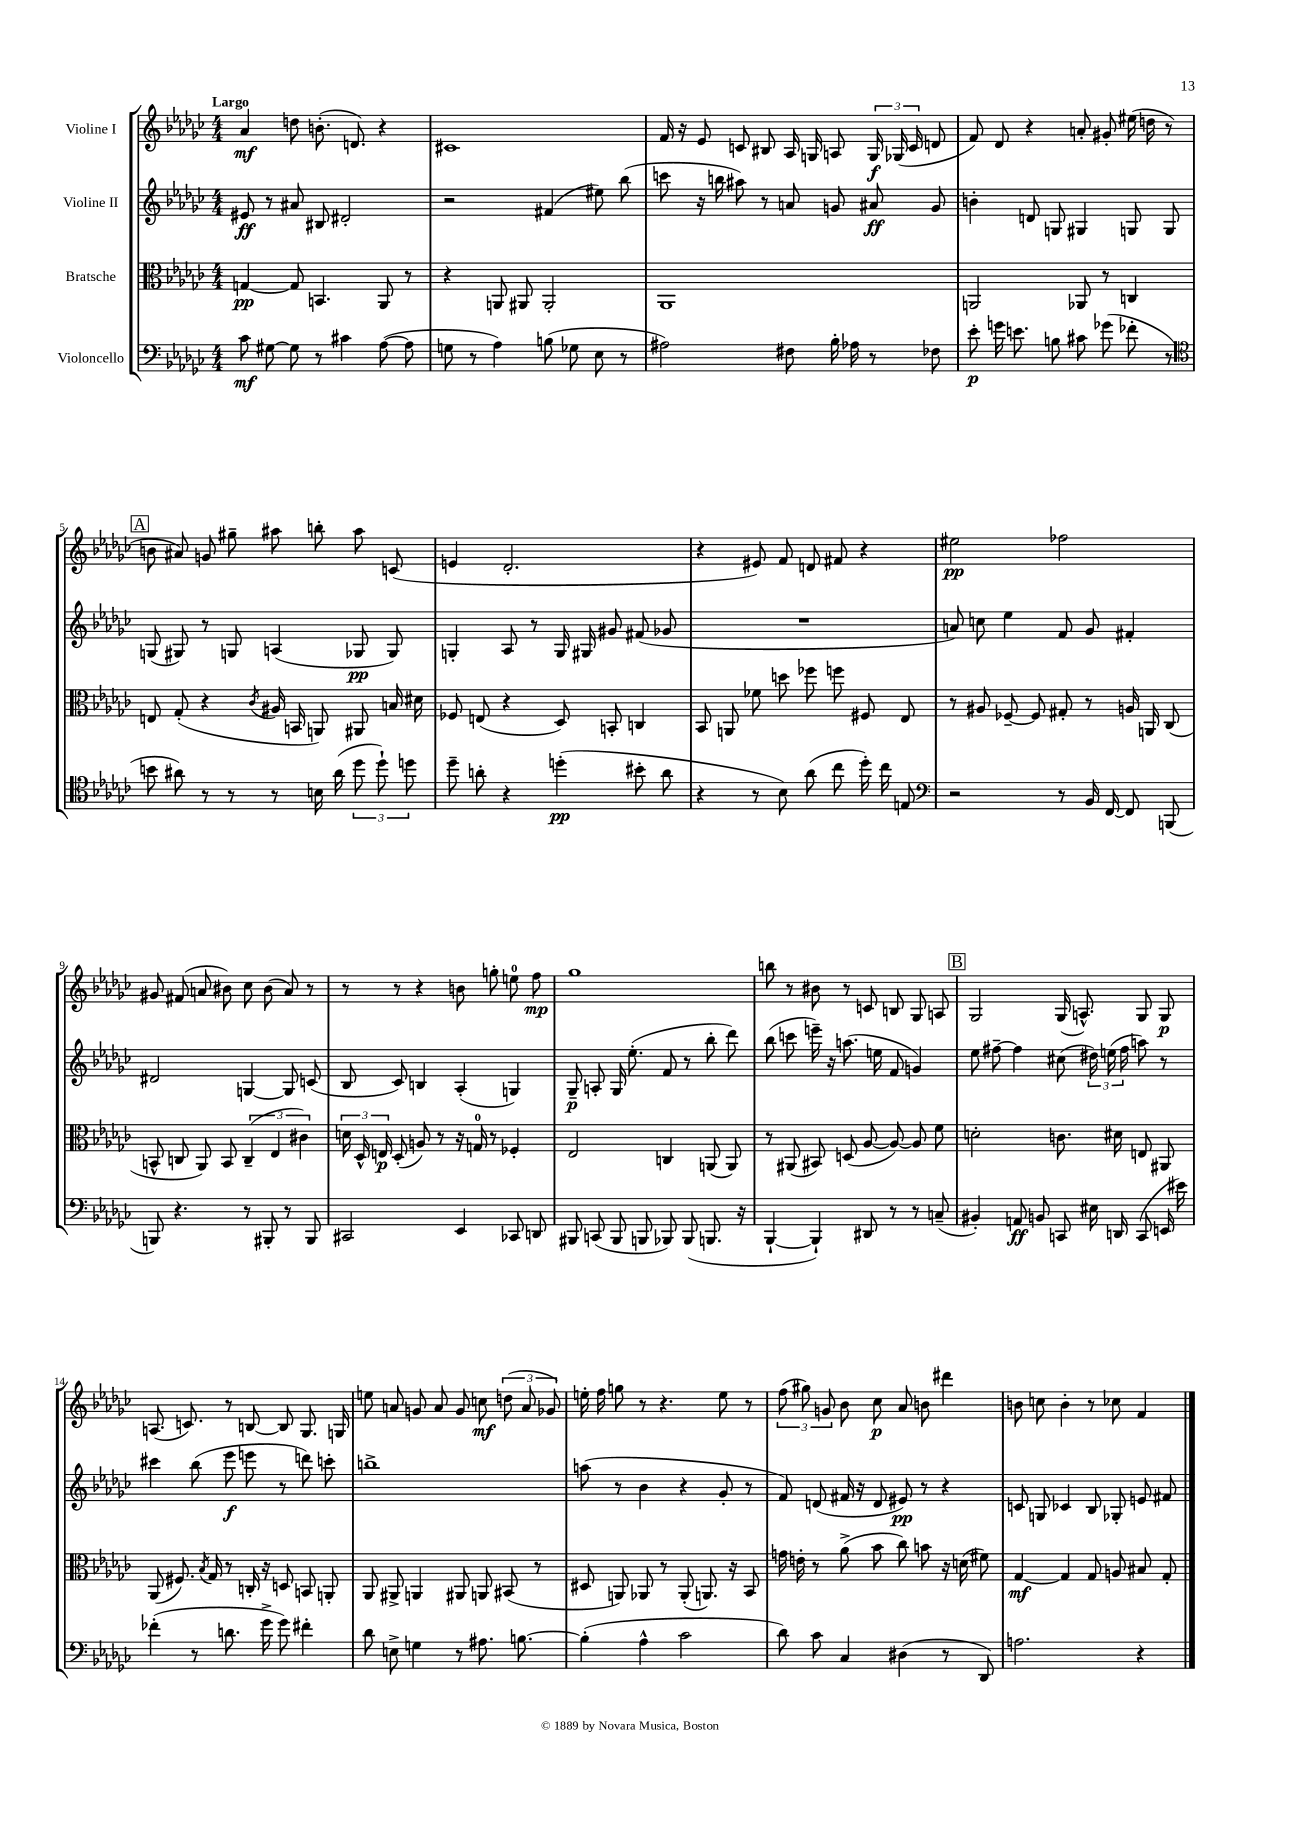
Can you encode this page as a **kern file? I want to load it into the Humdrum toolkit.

**kern	**kern	**kern	**kern
*staff4	*staff3	*staff2	*staff1
*clefF4	*clefC3	*clefG2	*clefG2
*k[b-e-a-d-g-c-]	*k[b-e-a-d-g-c-]	*k[b-e-a-d-g-c-]	*k[b-e-a-d-g-c-]
*M4/4	*M4/4	*M4/4	*M4/4
8c-\	[4G/	8e#/	4a-/
[8G#\	.	8r	.
8G#\]	8G/]	8a#/	8dd\
8r	4.BB/	8B#/	(8.b'\
4c#\	.	2d#'/	.
.	.	.	8.d/)
([8A-\	8AA-/	.	4r
8A-\]	8r	.	.
=	=	=	=
8G\	4r	2r	1c#
8r	.	.	.
4A-\)	8AA/	.	.
.	8AA#/	.	.
(8B\	2AA#'/	(4f#/	.
8G-\	.	.	.
8E-\	.	8ee#\)	.
8r	.	(8bb-\	.
=	=	=	=
2A#\)	1AA-	8ccc\	16f/
.	.	.	16r
.	.	16r	8e-/
.	.	16bb\	.
.	.	8aa#\)	8c/
.	.	8r	8B#/
8F#\	.	8a/	16A-/
.	.	.	16G/
16B-'\	.	8g/	8A/
16A-\	.	.	.
8r	.	8a#/	24G/
.	.	.	(24G-/
.	.	.	24c/
8F-\	.	8g/	8d/
=	=	=	=
8e-'\	2AA/	4b'\	8f/)
16g\	.	.	8d-/
8.e\	.	.	.
.	.	8d/	4r
8B\	.	8G/	.
8c#\	8AA-/	4G#/	8a'/
(8g-\	8r	.	8g#'/
8f-'\	4C/	8G/	(16ee#\
.	.	.	16dd\
8r	.	8G/	8r
=	=	=	=
*clefC4	*	*	*
8b\	8E/	(8G/	8b\
8a#\)	(8G-'/	8G#/)	8a#/)
8r	4r	8r	8g/
8r	.	8G/	8gg#~\
.	8qc-/	.	.
8r	16A#/	(4A/	8aa#\
.	16BB/	.	.
16B\	8AA/)	.	8bb'\
(16a#\	.	.	.
12dd-\	8AA#/	8G-/	8aa#\
12dd-`\)	.	.	.
.	16B/	8G-/)	(8c/
12dd\	.	.	.
.	16d#\	.	.
=	=	=	=
8dd-~\	8F-/	4G'/	4e/
8a'\	(8E/	.	.
4r	4r	8A-/	2.d-'/
.	.	8r	.
(4dd'\	8D-/)	16G/	.
.	.	16G#/	.
.	8BB'/	8g#/	.
8b#'\	4C/	(8f#/	.
8a\	.	8g-/	.
=	=	=	=
4r	8BB-/	1r	4r
.	8AA/	.	.
8r	8f-\	.	8e#/)
8B-\)	8dd\	.	8f/
(8a-\	8ff-\	.	8d/
8cc-\	8ff\	.	8f#/
16dd-'\)	8F#/	.	4r
16cc-\	.	.	.
8E/	8E-/	.	.
=	=	=	=
*clefF4	*	*	*
2r	8r	8a/)	2ee#\
.	8A#/	8cc\	.
.	[8F-~/	4ee-\	.
.	8F-/]	.	.
8r	8G#'/	8f/	2ff-\
16BB-/	8r	8g-/	.
[16FF/	.	.	.
8FF/]	16A/	4f#'/	.
.	16AA/	.	.
(8BBB/	(8C-/	.	.
=	=	=	=
8BBB/)	8BB^^/	2d#/	8g#/
4.r	8C/	.	(8f#/
.	8AA-/)	.	8a/
.	8BB/	.	8b#\)
8r	(6C~/	[4G/	8cc-\
8BBB#'/	.	.	(8b#\
.	6E-/	.	.
8r	.	8G/]	8a/)
.	6c#\)	.	.
8BBB#/	.	(8c/	8r
=	=	=	=
2CC#/	24d\	8B-/	8r
.	24D-^^/	.	.
.	24E/	.	.
.	(8D-'/	8c-/)	8r
.	8A/)	4B/	4r
.	8r	.	.
4EE-/	16r	(4A-'/	8b\
.	16G/	.	.
.	8r	.	8gg'\
8CC-/	4F-'/	4G/)	8ee\
8DD/	.	.	8ff\
=	=	=	=
8BBB#/	2E-/	8G-~/	1gg-
(8CC/	.	8A'/	.
8BBB#/	.	16G-/	.
.	.	(8.ee-'\	.
8BBB/	.	.	.
8BBB-/)	4C/	8f/	.
(8BBB-/	.	8r	.
8.BBB/	(8AA/	8bb-'\	.
.	8AA/)	8ddd-\)	.
16r	.	.	.
=	=	=	=
[4BBB-`/	8r	(8bb-\	8bb\
.	(8AA#/	8ccc\	8r
4BBB-`/])	8BB#/)	16eee~\)	8b#\
.	.	16r	.
.	(8D/	(8.aa\	8r
8DD#/	[8A-/	.	8c/
.	.	16ee\	.
8r	8A-/_)	8f/	8B/
8r	8A-/]	4g/)	8G-/
(8C~/	8f\	.	8A/
=	=	=	=
4BB#'/)	2d'\	8ee-\	2G-/
.	.	[8ff#~\	.
8AA/	.	4ff#\]	.
8BB/	.	.	.
8CC/	8.c\	(8cc#\	(16G-/
.	.	.	8.A^^/)
16E#\	.	24dd#\)	.
.	.	(24ee\	.
16DD/	16d#\	.	.
.	.	24ff#\	.
(8CC/	8E/	8aa\)	8G-/
16EE/	8AA#/	8r	8G-/
16e#\)	.	.	.
=	=	=	=
(4f-'\	(8AA-/	4ccc#\	(8.A/
.	8.F#/)	.	.
.	.	.	8.c/)
8r	.	(8bb-\	.
.	8qB-/	.	.
.	16G-/	.	.
8.d\	8r	8eee-\	8r
.	16C'/	8eee\	[8B/
16g-^\	16r	.	.
8g-\)	8D/	8r	8B/]
4f#'\	8BB/	8ddd\)	8.G-/
.	8AA'/	8ccc'\	.
.	.	.	16G/
=	=	=	=
8d-\	8AA-/	1bb^	8ee\
8E^\	8AA#^/	.	8a/
4G\	4AA/	.	8g/
.	.	.	8a/
8r	8AA#/	.	8g/
8.A#\	8AA/	.	8cc\
.	(8BB#/	.	(12dd\
[8.B\	.	.	.
.	.	.	12a/
.	8r	.	.
.	.	.	12g-/)
=	=	=	=
(4B'\]	8D#/	(8aa\	16ee'\
.	.	.	16ff\
.	8AA/)	8r	8gg\
4A-^^\	8AA-/	4b-\	8r
.	8r	.	4.r
2c-\	(8AA-'/	4r	.
.	8.AA/)	.	.
.	.	8g-'/	8ee\
.	16r	.	.
.	8BB-/	8r	8r
=	=	=	=
8d-\)	16g\	8f/)	(12ff\
.	16e'\	.	.
.	.	.	12gg#\)
8c-\	8r	(8d/	.
.	.	.	12g/
4C-/	(8a-^\	16f#/	8b-\
.	.	16r	.
.	8b-\	8d/	8cc-\
(4D#\	8cc-\)	8e#/)	8a-/
.	8b\	8r	8b\
8r	16r	4r	4ddd#\
.	(16d\	.	.
8DD-/)	8f#\)	.	.
=	=	=	=
2.A\	[4G-/	8c/	8b\
.	.	8G/	8cc\
.	4G-/]	4c-/	4b'\
.	8G-/	8B-/	8r
.	8A/	8G-'/	8cc-\
4r	8B#/	8e/	4f/
.	8G-'/	8f#/	.
==	==	==	==
*-	*-	*-	*-
